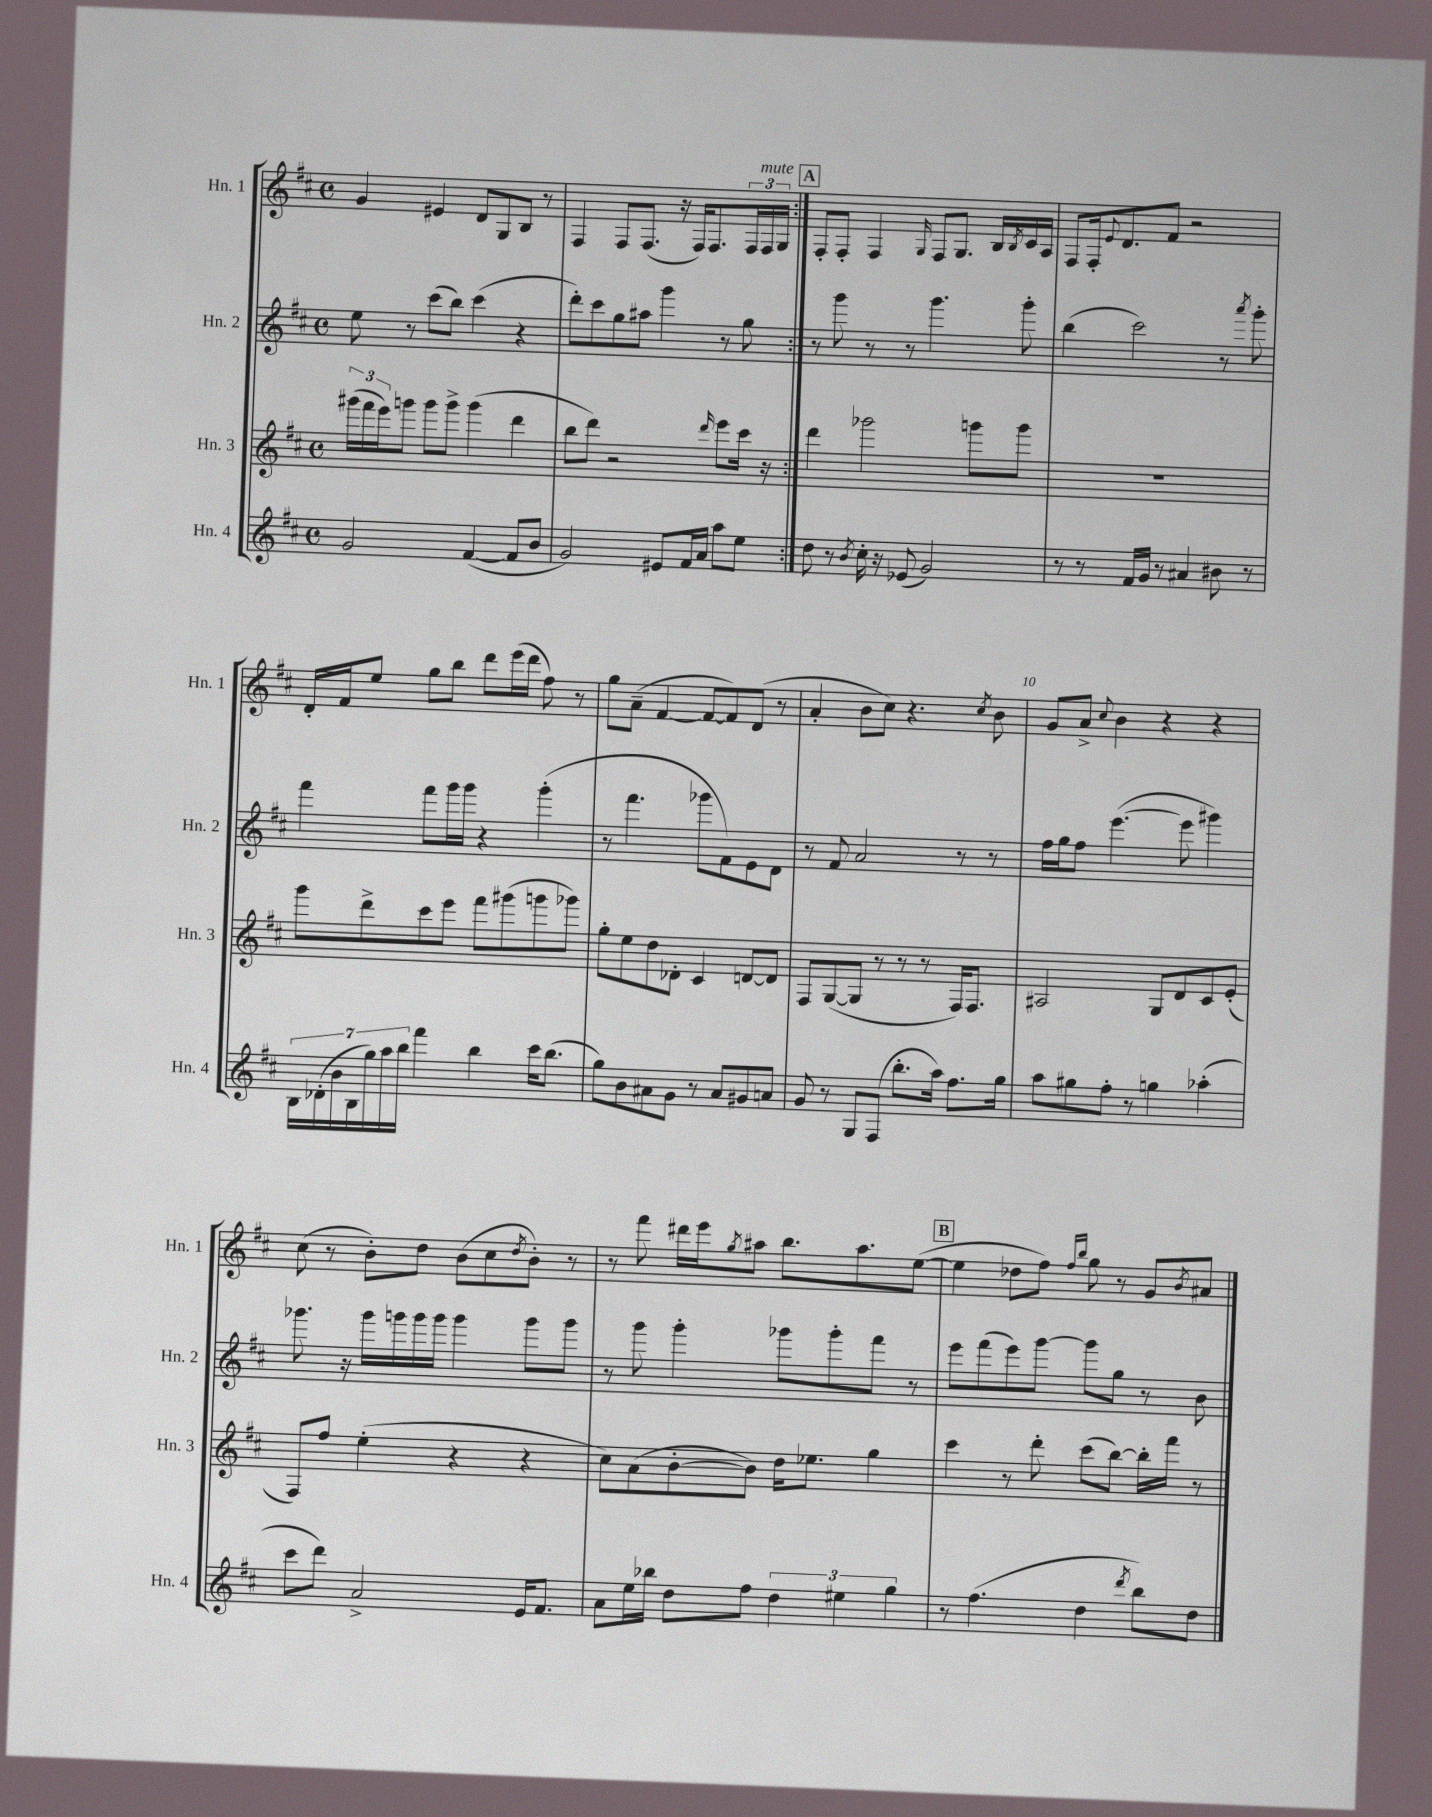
<<
\new StaffGroup <<
\new Staff = "s0" \with { instrumentName = "Hn. 1" shortInstrumentName = "Hn. 1" } {
    \clef treble \key d \major \defaultTimeSignature \time 4/4
    \repeat volta 2 { g'4 eis'4 d'8 g8 b8 r8 |
    fis4 fis8 fis8.( r16 fis16) fis8. \tuplet 3/2 { fis16 fis16^\markup { \italic "mute" } g16 } | }
    \mark \markup { \box "A" } fis8-. fis8-. fis4 \grace { g16 } fis8 g8. b16 \acciaccatura { b8 } cis'16 a16 |
    fis8 fis16-. \appoggiatura { e'8 } d'8. fis'8 r2 |
    d'16-. fis'16 e''8 g''8 b''8 d'''8 e'''16( d'''16 fis''8) r8 |
    g''8 a'8--( fis'4~ fis'8~ fis'8) d'8( r8 |
    a'4-. b'8 cis''8) r4. \acciaccatura { cis''8 } b'8 |
    g'8 a'8-> \appoggiatura { cis''8 } b'4 r4 r4 |
    cis''8( r8 b'8-.) d''8 b'8( cis''8 \acciaccatura { d''8 } b'8-.) r8 |
    r8 fis'''8 dis'''16 e'''16 \acciaccatura { g''8 } ais''8 b''8. ais''8. e''8~( |
    \mark \markup { \box "B" } e''4 des''8 fis''8) \grace { fis''16 b''16 } g''8 r8 g'8 \acciaccatura { b'8 } ais'8 \bar "|." |
}
\new Staff = "s1" \with { instrumentName = "Hn. 2" shortInstrumentName = "Hn. 2" } {
    \clef treble \key d \major \defaultTimeSignature \time 4/4
    \repeat volta 2 { e''8 r8 cis'''8( b''8) cis'''4( r4 |
    d'''8-.) cis'''8 g''8 ais''8 g'''4 r8 g''8 | }
    \mark \markup { \box "A" } r8 g'''8 r8 r8 g'''4. g'''8-. |
    b''4( cis'''2) r8 \acciaccatura { a'''8 } g'''8-. |
    fis'''4 fis'''8 g'''16 g'''16 r4 g'''4-.( |
    r8 fis'''4. ges'''8 fis'8) e'8 d'8 |
    r8 fis'8 a'2 r8 r8 |
    fis''16 g''16 fis''8 e'''4.~( e'''8 gis'''4) |
    ges'''8. r16 ges'''16 g'''16 g'''16 g'''16 g'''4 g'''8 g'''8 |
    r8 g'''8 g'''4-. ges'''8 ges'''8-. fis'''8 r8 |
    \mark \markup { \box "B" } e'''8 fis'''8( e'''8) g'''8~ g'''8 g''8 r8 b'8 \bar "|." |
}
\new Staff = "s2" \with { instrumentName = "Hn. 3" shortInstrumentName = "Hn. 3" } {
    \clef treble \key d \major \defaultTimeSignature \time 4/4
    \repeat volta 2 { \tuplet 3/2 { gis'''16( fis'''16 e'''16) } g'''8 g'''8 g'''8-> g'''4( d'''4 |
    b''8 d'''8) r2 \grace { d'''16 } e'''8 cis'''16 r16 | }
    \mark \markup { \box "A" } d'''4 ges'''2 g'''8 g'''8 |
    R1 |
    g'''8 d'''8-> cis'''8 e'''8 fis'''8 gis'''8( g'''8 ges'''8) |
    g''8-. e''8 d''8 des'8-. cis'4 d'8~ d'8 |
    fis8 g8~( g8 r8 r8 r8 fis16) fis8. |
    ais2 g8 d'8 cis'8 e'8-.( |
    fis8) fis''8 e''4-.( r4 r4 |
    cis''8) a'8( b'8~-. b'8) d''16 ees''8. g''4 |
    \mark \markup { \box "B" } cis'''4 r8 d'''8-. cis'''8( b''8~) b''16-. fis'''16 r8 \bar "|." |
}
\new Staff = "s3" \with { instrumentName = "Hn. 4" shortInstrumentName = "Hn. 4" } {
    \clef treble \key d \major \defaultTimeSignature \time 4/4
    \repeat volta 2 { g'2 fis'4~( fis'8 b'8 |
    g'2) eis'8 fis'16 a'16 a''8 e''8 | }
    \mark \markup { \box "A" } d''8 r8 \acciaccatura { b'8 } cis''16-. r16 ees'8( g'2) |
    r8 r8 fis'16 g'16 r8 ais'4 bis'8 r8 |
    \tuplet 7/4 { b16 des'16-.( b'16 b16 g''16) a''16 b''16 } fis'''4 b''4 cis'''16 b''8.( |
    g''8) b'8 ais'8 g'8 r8 ais'8 gis'8 a'8 |
    g'8 r8 g8 fis8( b''8.-. a''16) fis''8. g''16 |
    a''8 gis''8 fis''8-. r8 g''4 aes''4-.( |
    cis'''8 d'''8) a'2-> e'16 fis'8. |
    a'8 e''16 bes''16 d''8 fis''8 \tuplet 3/2 { d''4 eis''4 g''4 } |
    \mark \markup { \box "B" } r8 fis''4.( d''4 \acciaccatura { d'''8 } b''8) d''8 \bar "|." |
}
>>
>>
\layout { \context { \Score currentBarNumber = #3 \override BarNumber.break-visibility = ##(#f #t #t) barNumberVisibility = #(every-nth-bar-number-visible 5) } }
